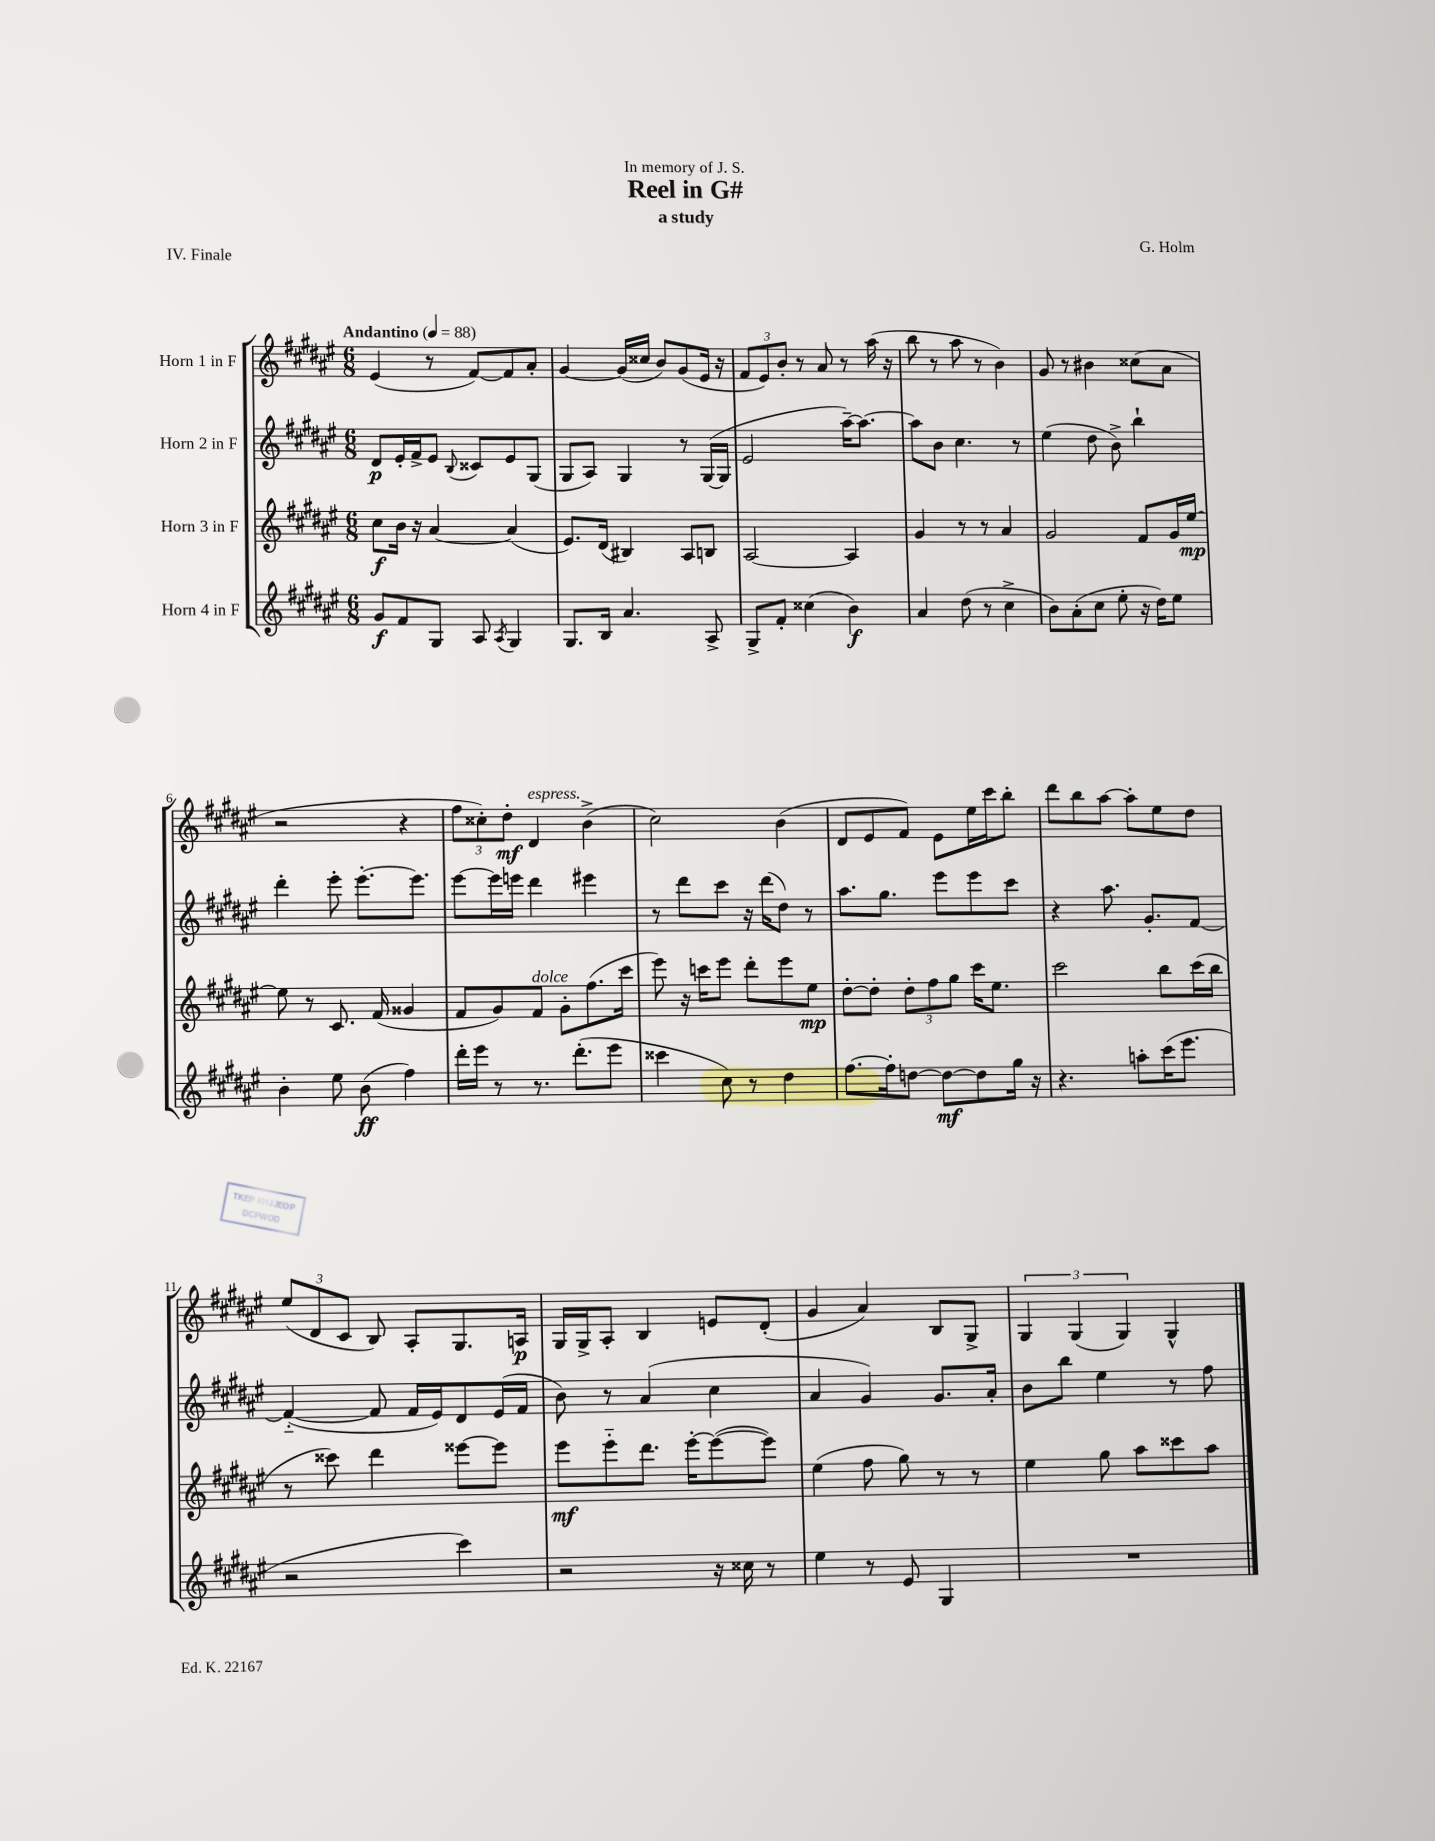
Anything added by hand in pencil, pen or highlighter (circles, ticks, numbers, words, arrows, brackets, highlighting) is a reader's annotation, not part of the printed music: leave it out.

**kern	**kern	**kern	**kern
*staff4	*staff3	*staff2	*staff1
*clefG2	*clefG2	*clefG2	*clefG2
*k[f#c#g#d#a#e#]	*k[f#c#g#d#a#e#]	*k[f#c#g#d#a#e#]	*k[f#c#g#d#a#e#]
*M6/8	*M6/8	*M6/8	*M6/8
*MM88	*MM88	*MM88	*MM88
8g#	8cc#	8d#	(4e#
8f#	16b	16e#'	.
.	16r	16f#^	.
8G#	[4a#	8e#	8r
.	.	8qqB	.
8A#	.	8c##	[8f#)
8qA#	.	.	.
4G#	(4a#]	8e#	8f#]
.	.	(8G#	8a#'
=	=	=	=
8.G#	8.e#)	8G#	[4g#
.	.	8A#)	.
16B	(16d#	.	.
4.a#	4B#)	4G#	(16g#]
.	.	.	16cc##
.	.	.	8b)
.	8A#	8r	(8g#
8A#^	8B	([16G#	16e#
.	.	16G#]	16r
=	=	=	=
8G#^	[2A#	2e#	12f#
.	.	.	12e#)
8f#'	.	.	.
.	.	.	12b'
(4cc##	.	.	8r
.	.	.	8a#
4b)	4A#]	[16aa#~)	8r
.	.	8.aa#_	.
.	.	.	(16aa#
.	.	.	16r
=	=	=	=
4a#	4g#	8aa#]	8bb
.	.	8b	8r
(8dd#	8r	4.cc#	8aa#
8r	8r	.	8r
4cc#^	4a#	.	4b)
.	.	8r	.
=	=	=	=
8b)	2g#	(4ee#	8g#
(8a#'	.	.	8r
8cc#	.	8dd#	4b#
8ee#'	.	8b^)	.
16r	8f#	4bb`	(8cc##
16dd#)	.	.	.
8ee#	16g#	.	8a#
.	[16ee#	.	.
=	=	=	=
4b'	8ee#]	4ddd#'	2r
.	8r	.	.
8ee#	8.c#	8eee#'	.
(8b	.	[8.eee#'	.
.	(16f#	.	.
4ff#)	4g##	.	4r
.	.	8.eee#]	.
=	=	=	=
16ddd#'	8f#	[8eee#	12ff#
16eee#	.	.	.
.	.	.	12cc##')
8r	8g#)	16eee#]	.
.	.	.	12dd#'
.	.	16eee	.
8.r	8f#	4ddd#	4d#
.	8g#'	.	.
(8.ddd#'	.	.	.
.	(8.ff#	4eee#	(4b^
8eee#	.	.	.
.	16ccc#	.	.
=	=	=	=
4ccc##	8eee#)	8r	2cc#)
.	16r	8ddd#	.
.	16ccc	.	.
8cc#)	8eee#	8ccc#	.
8r	8ddd#'	16r	.
.	.	(16ddd#	.
4dd#	8eee#	8dd#)	(4b
.	8ee#	8r	.
=	=	=	=
[8.ff#	[8dd#'	8.aa#	8d#
.	8dd#']	.	8e#
16ff#']	.	8.gg#	.
[8dd	12dd#'	.	8f#)
.	12ff#	.	.
8dd_	.	8eee#	8e#
.	12gg#	.	.
8dd]	16ccc#	8eee#	16ee#
.	8.ee#	.	16ccc#
16gg#	.	8ccc#	8bb'
16r	.	.	.
=	=	=	=
4.r	2ccc#	4r	8ddd#
.	.	.	8bb
.	.	8.aa#	[8aa#
8aa'	.	.	8aa#']
.	.	8.g#'	.
(16ccc#	8bb	.	8ee#
8.eee#	.	.	.
.	(16ccc#	[8f#	8dd#
.	16bb	.	.
=	=	=	=
2r	8r	(4f#'~_	(12ee#
.	.	.	12d#
.	8ccc##)	.	.
.	.	.	12c#
.	4ddd#	8f#]	8B)
.	.	16f#	8A#'
.	.	16e#)	.
4ccc#)	[8eee##	8d#	8.G#
.	8eee##]	(16e#	.
.	.	16f#	16A
=	=	=	=
2r	8eee#	8b)	16G#
.	.	.	16G#^
.	8eee#'~	8r	8A#'
.	8.ddd#	(4a#	4B
.	[16eee#'	.	.
16r	(8eee#_	4cc#	8e
16cc##	.	.	.
8r	8eee#])	.	(8d#'
=	=	=	=
4ee#	(4ee#	4a#	4g#
8r	8ff#	4g#)	4a#)
8e#	8gg#)	.	.
4G#	8r	8.g#	8B
.	8r	.	8G#^
.	.	16a#'	.
=	=	=	=
2.r	4ee#	8b	6G#
.	.	8bb	.
.	.	.	(6G#
.	8gg#	4ee#	.
.	.	.	6G#)
.	8aa#	.	.
.	8ccc##	8r	4G#^^
.	8aa#	8ff#	.
==	==	==	==
*-	*-	*-	*-
